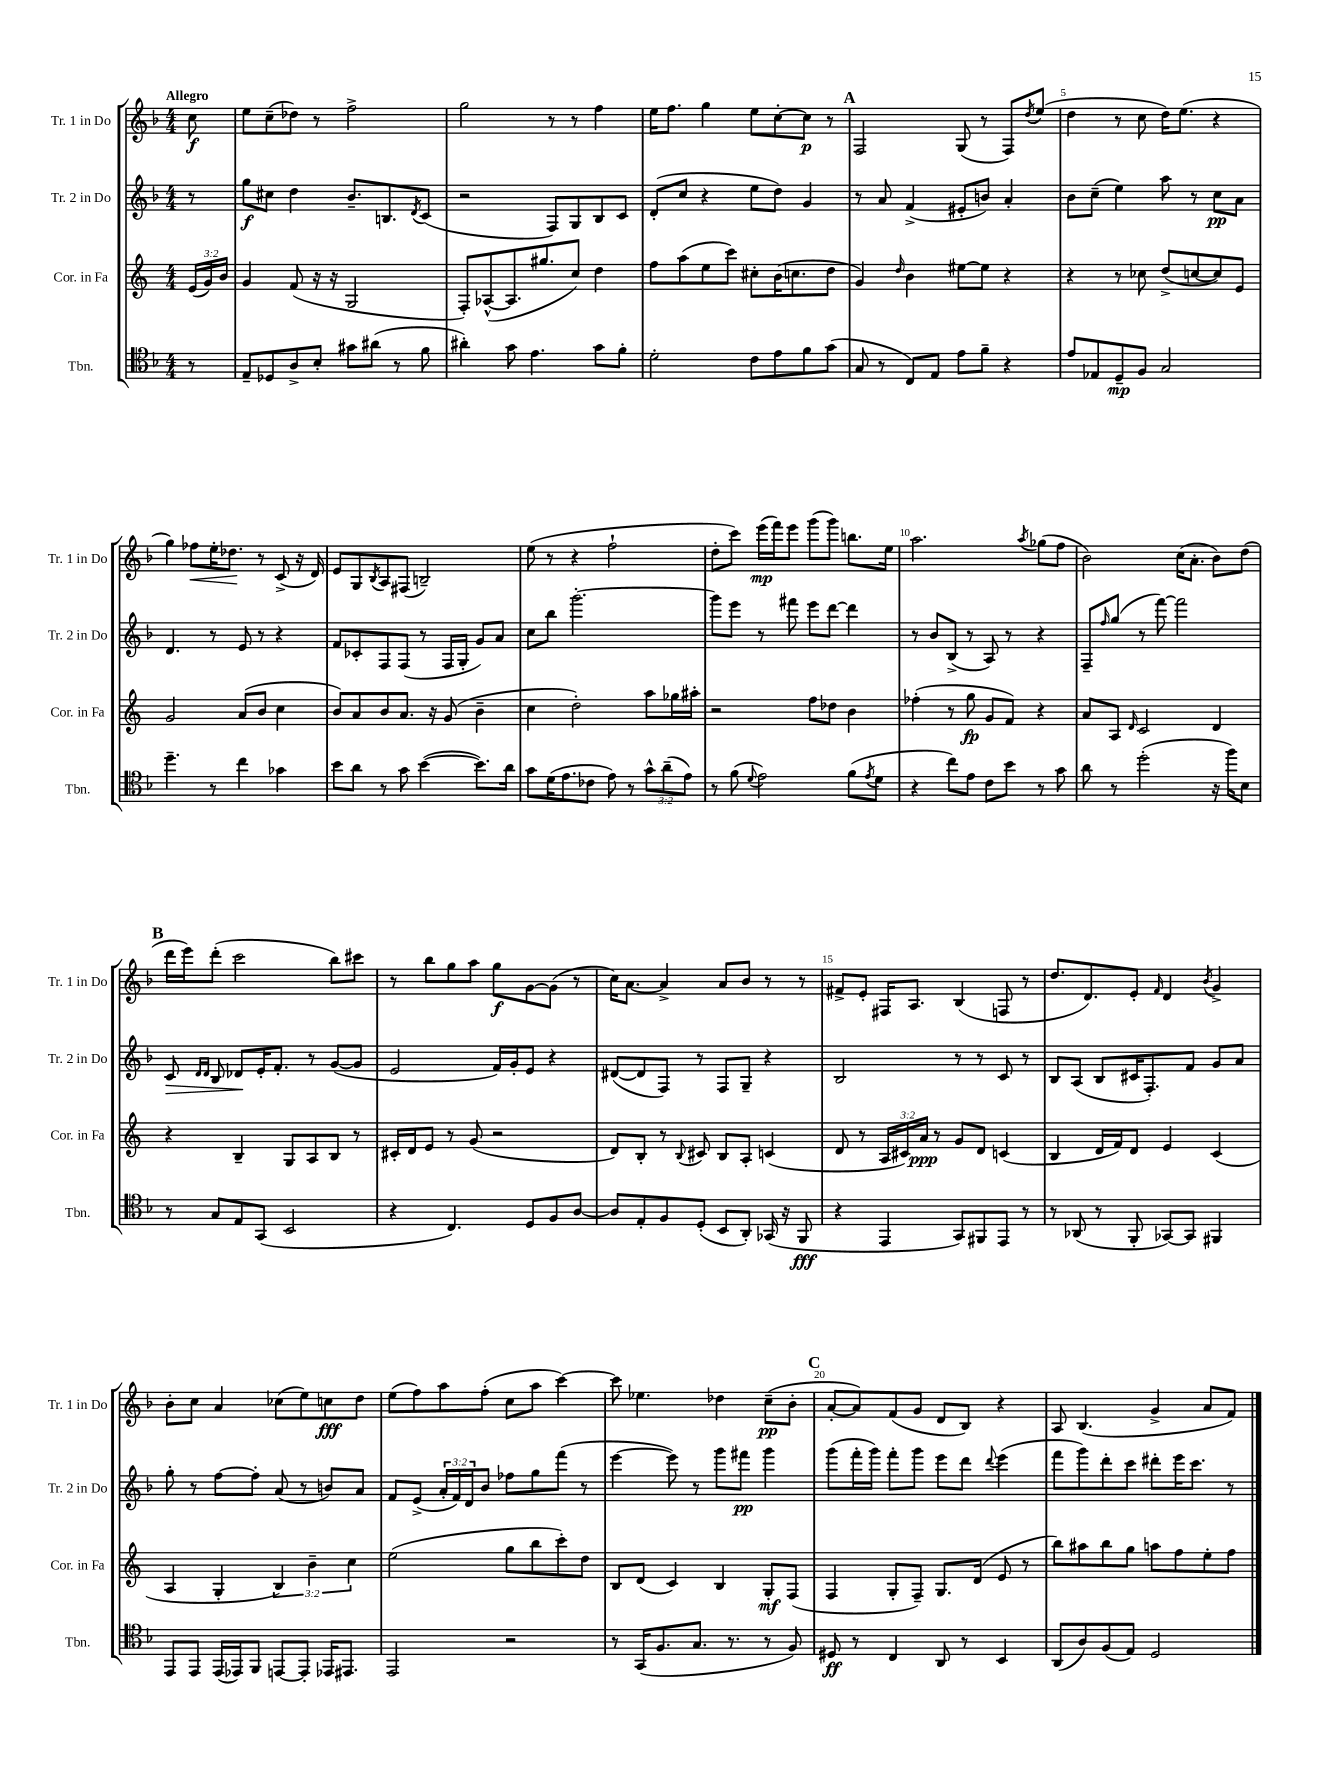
<<
\new StaffGroup <<
\new Staff = "s0" \with { instrumentName = "Tr. 1 in Do" shortInstrumentName = "Tr. 1 in Do" } {
    \clef treble \key f \major \numericTimeSignature \time 4/4 \partial 8 \tempo "Allegro"
    c''8\f |
    e''8 c''8--( des''8) r8 f''2-> |
    g''2 r8 r8 f''4 |
    e''16 f''8. g''4 e''8 c''8~-. c''8\p r8 |
    \mark \markup { \bold "A" } f2 g8( r8 f8) \acciaccatura { d''8 } e''8( |
    d''4 r8 c''8 d''16) e''8.( r4 |
    g''4) fes''8\< e''16-. des''8.\! r8 c'8->( r16 d'16) |
    e'8 g8 \acciaccatura { bes8 } a8 fis8( b2--) |
    e''8( r8 r4 f''2-! |
    d''8-. c'''8) e'''16\mp( f'''16) e'''8 g'''8( g'''8) b''8. e''16 |
    a''2. \acciaccatura { a''8 } ges''8( f''8 |
    bes'2) c''16( a'8.-. bes'8) d''8( |
    \mark \markup { \bold "B" } d'''16 e'''16) d'''8-.( c'''2 bes''8) cis'''8 |
    r8 bes''8 g''8 a''8 g''8\f g'8~ g'8( r8 |
    c''16) a'8.~ a'4-> a'8 bes'8 r8 r8 |
    fis'8-> e'8-. fis16 a8. bes4( f8 r8 |
    d''8. d'8.) e'8-. \grace { f'16 } d'4 \acciaccatura { bes'8 } g'4-> |
    bes'8-. c''8 a'4 ces''8( e''8) c''8\fff d''8 |
    e''8( f''8) a''8 f''8-.( c''8 a''8 c'''4~) |
    c'''8 ees''4. des''4 c''8--\pp( bes'8-. |
    \mark \markup { \bold "C" } a'8~-. a'8) f'8( g'8 d'8 bes8) r4 |
    a8 bes4.( g'4-> a'8 f'8) \bar "|." |
}
\new Staff = "s1" \with { instrumentName = "Tr. 2 in Do" shortInstrumentName = "Tr. 2 in Do" } {
    \clef treble \key f \major \numericTimeSignature \time 4/4 \override Staff.TupletNumber.text = #tuplet-number::calc-fraction-text \partial 8
    r8 |
    g''8\f cis''8 d''4 bes'8.-- b8. \acciaccatura { d'8 } c'8( |
    r2 f8) g8 bes8 c'8 |
    d'8-.( c''8 r4 e''8 d''8) g'4 |
    \mark \markup { \bold "A" } r8 a'8 f'4->( eis'8-. b'8) a'4-. |
    bes'8 c''8--( e''4) a''8 r8 c''8\pp a'8 |
    d'4. r8 e'8 r8 r4 |
    f'8 ces'8-. f8 f8( r8 f16 g16-. g'8) a'8 |
    c''8 bes''8 g'''2.~-. |
    g'''8 e'''8 r8 fis'''8 e'''8 d'''8~ d'''4 |
    r8 bes'8 bes8->( r8 a8) r8 r4 |
    f8-- \grace { f''16 } g''8( r8 f'''8~) f'''2 |
    \mark \markup { \bold "B" } c'8\> \grace { d'16 d'16 } bes8 des'8\! e'16-. f'8.-. r8 g'8~( g'8 |
    e'2 f'16) g'16-. e'8 r4 |
    dis'8~( dis'8 f8) r8 f8 g8-- r4 |
    bes2 r8 r8 c'8 r8 |
    bes8 a8( bes8 cis'16 f8.-.) f'8 g'8 a'8 |
    g''8-. r8 f''8~ f''8-. a'8( r8 b'8) a'8 |
    f'8 e'8->( \tuplet 3/2 { a'16-. f'16) d'16 } bes'8 fes''8 g''8 f'''8( r8 |
    e'''4~ e'''8) r8 g'''8 fis'''8\pp g'''4 |
    \mark \markup { \bold "C" } g'''8( f'''16-. g'''16) f'''8-. g'''8 e'''8 d'''8 \appoggiatura { d'''8 } e'''4( |
    f'''8 g'''8) d'''8-. c'''8 dis'''8-. e'''16 c'''8. r8 \bar "|." |
}
\new Staff = "s2" \with { instrumentName = "Cor. in Fa" shortInstrumentName = "Cor. in Fa" } {
    \clef treble \key c \major \numericTimeSignature \time 4/4 \override Staff.TupletNumber.text = #tuplet-number::calc-fraction-text \partial 8
    \tuplet 3/2 { e'16( g'16) b'16 } |
    g'4 f'8( r16 r16 g2 |
    f8-.) aes8~-^( aes8. gis''8. c''8) d''4 |
    f''8 a''8( e''8 c'''8) cis''8-. b'16( c''8. d''8 |
    \mark \markup { \bold "A" } g'4) \grace { d''16 } b'4 eis''8~ eis''8 r4 |
    r4 r8 ces''8 d''8->( c''8~ c''8) e'8 |
    g'2 a'8( b'8 c''4 |
    b'8) a'8 b'8 a'8. r16 g'8( b'4-- |
    c''4 d''2-.) a''8 ges''16 ais''16-. |
    r2 f''8 des''8 b'4 |
    fes''4-.( r8 g''8\fp g'8 f'8) r4 |
    a'8 a8 \grace { d'16 } c'2 d'4 |
    \mark \markup { \bold "B" } r4 b4-- g8 a8 b8 r8 |
    cis'16-. d'16 e'8 r8 g'8( r2 |
    d'8) b8-. r8 \appoggiatura { b8 } cis'8 b8 a8-. c'4( |
    d'8 r8 \tuplet 3/2 { a16 cis'16) a'16\ppp } r8 g'8 d'8 c'4( |
    b4 d'16 f'16) d'8 e'4 c'4( |
    a4 g4-. \tuplet 3/2 { b4) b'4-- c''4 } |
    e''2( g''8 b''8 c'''8-.) d''8 |
    b8 d'8( c'4) b4 g8-.\mf f8( |
    \mark \markup { \bold "C" } f4 g8-. f8--) g8. d'16( e'8 r8 |
    b''8) ais''8 b''8 g''8 a''8 f''8 e''8-. f''8 \bar "|." |
}
\new Staff = "s3" \with { instrumentName = "Tbn." shortInstrumentName = "Tbn." } {
    \clef tenor \key f \major \numericTimeSignature \time 4/4 \override Staff.TupletNumber.text = #tuplet-number::calc-fraction-text \partial 8
    r8 |
    e8-- des8 a8-> bes8-. gis'8 ais'8( r8 f'8 |
    ais'4-.) g'8 e'4. g'8 f'8-. |
    d'2-. c'8 e'8 f'8 g'8( |
    \mark \markup { \bold "A" } g8 r8 c8) e8 e'8 f'8-- r4 |
    e'8 ees8 d8--\mp f8 g2 |
    d''4.-- r8 c''4 ges'4 |
    bes'8 a'8 r8 g'8 bes'4~( bes'8.) a'16 |
    g'8 d'16( e'8. ces'8 e'8) r8 \tuplet 3/2 { g'8-^ a'8--( e'8) } |
    r8 f'8( \appoggiatura { d'8 } e'2) f'8( \acciaccatura { e'8 } d'8 |
    r4 c''8) e'8 c'8 bes'8 r8 g'8 |
    a'8 r8 d''2-.( r16 f''16) bes8 |
    \mark \markup { \bold "B" } r8 g8 e8 g,8( bes,2 |
    r4 c4.) d8 f8 a8~ |
    a8 e8-. f8 d8-.( bes,8 a,8-.) ges,16( r16 f,8\fff |
    r4 e,4 g,8) fis,8 e,8 r8 |
    r8 aes,8( r8 f,8-. ges,8~) ges,8 fis,4 |
    e,8 e,8 e,16( ees,16) f,8 e,8~ e,8-. ees,16 eis,8. |
    e,2 r2 |
    r8 g,16( f8. g8. r8. r8 f8) |
    \mark \markup { \bold "C" } dis8\ff r8 c4 a,8 r8 bes,4 |
    a,8( a8) f8( e8) d2 \bar "|." |
}
>>
>>
\layout { \context { \Score \override BarNumber.break-visibility = ##(#f #t #t) barNumberVisibility = #(every-nth-bar-number-visible 5) } }
